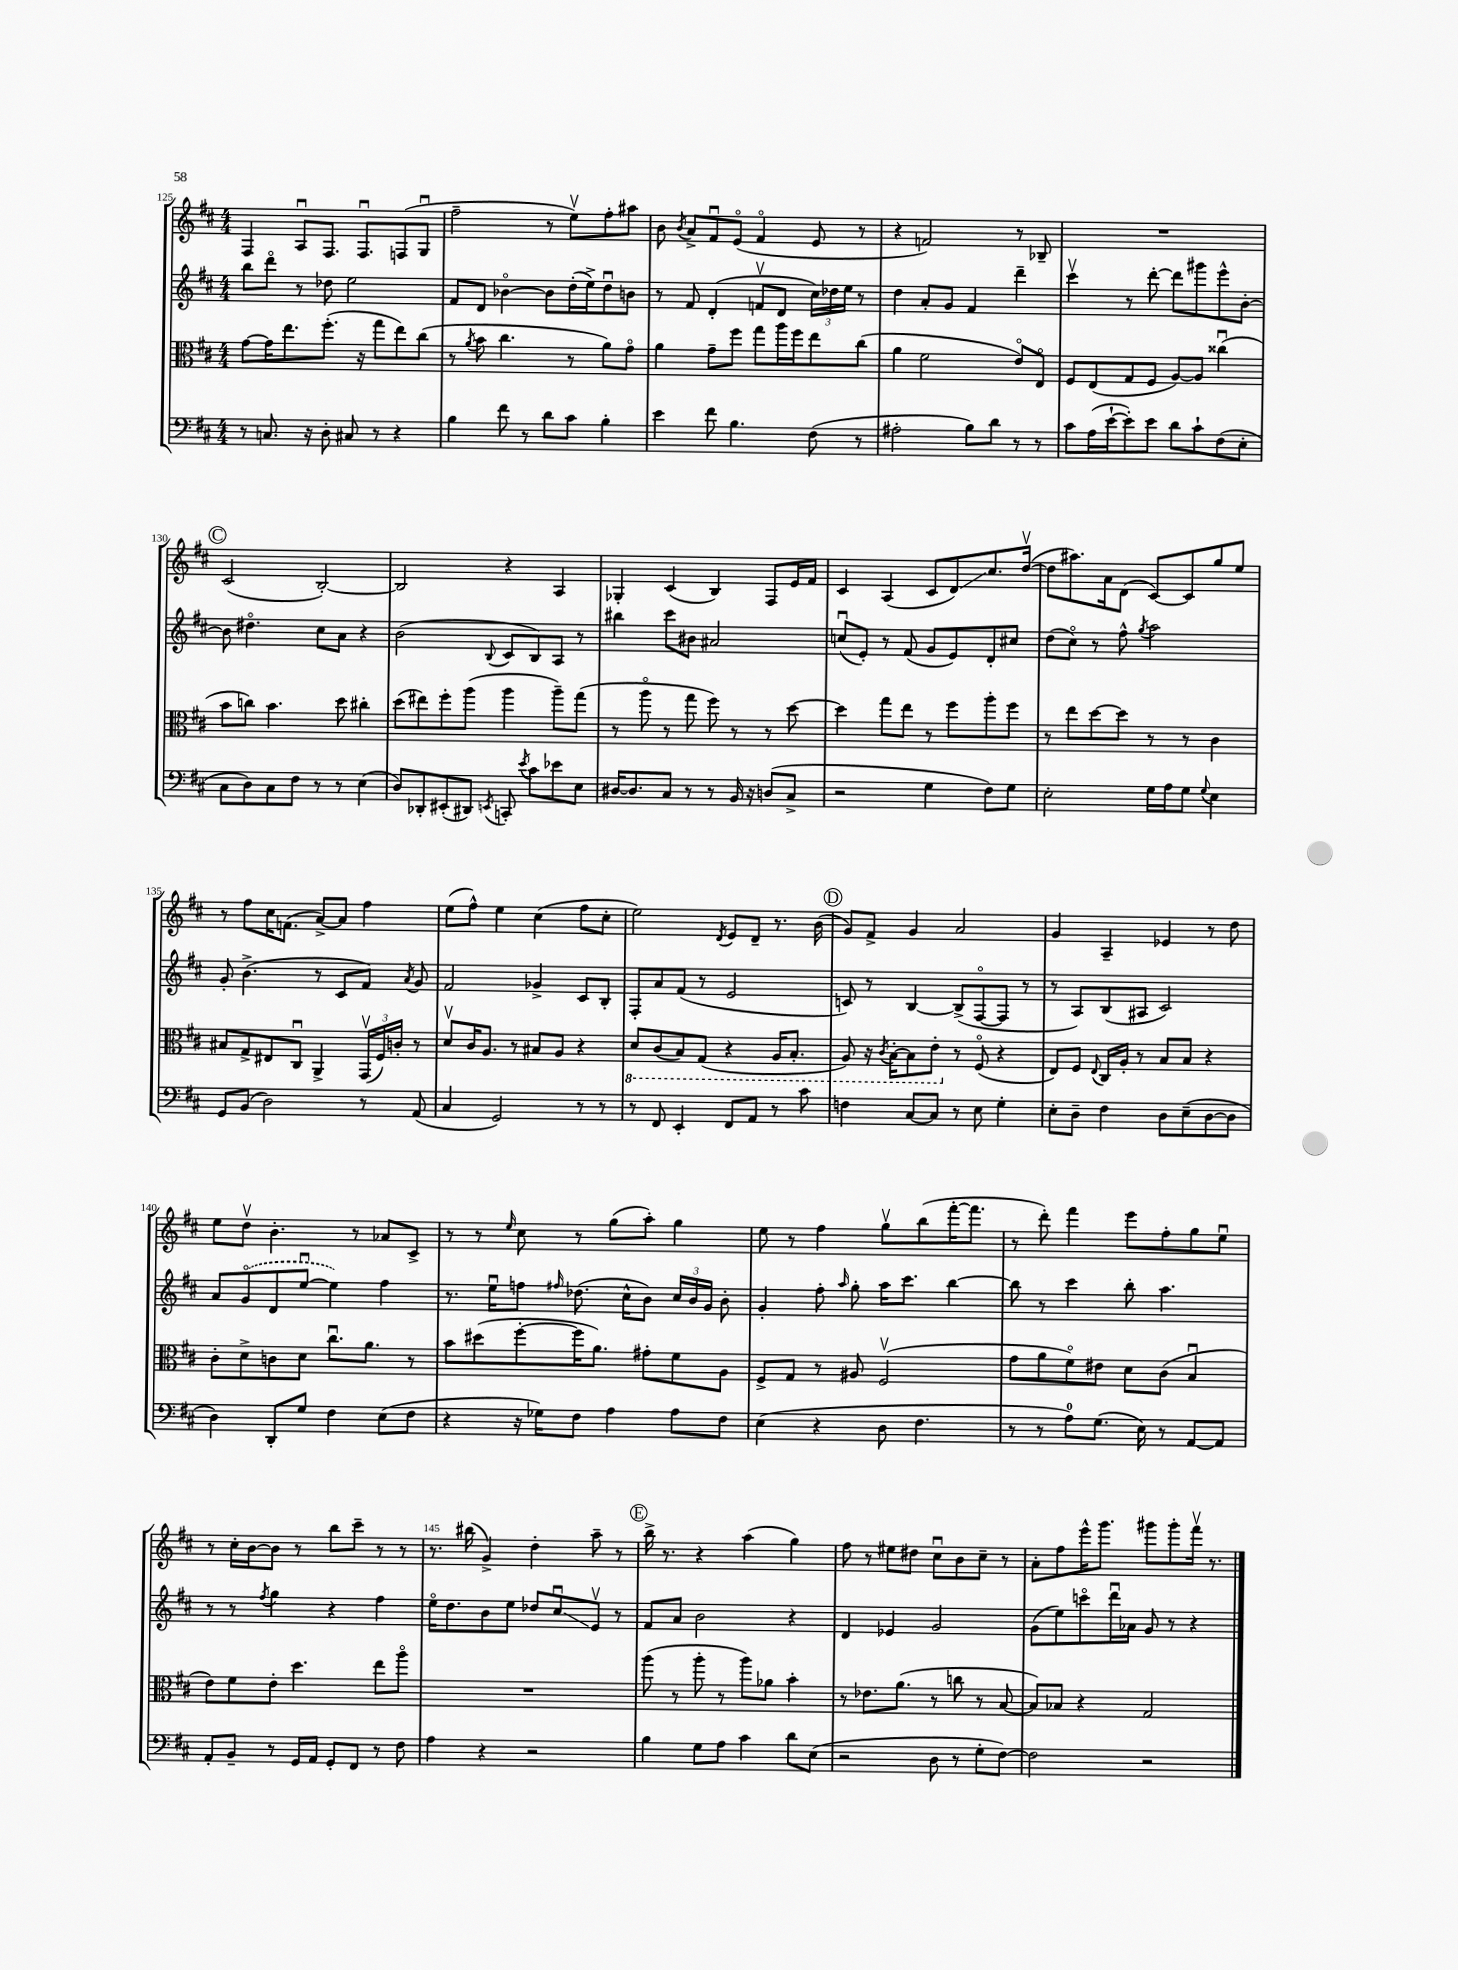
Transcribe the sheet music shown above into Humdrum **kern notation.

**kern	**kern	**kern	**kern
*staff4	*staff3	*staff2	*staff1
*clefF4	*clefC3	*clefG2	*clefG2
*k[f#c#]	*k[f#c#]	*k[f#c#]	*k[f#c#]
*M4/4	*M4/4	*M4/4	*M4/4
8r	[8g	8bb	4F#
8.C	16g]	8dddo	.
.	8.ee	.	.
.	.	8r	8Au
16r	.	.	.
8D'	(8.ff#'	8dd-	8.F#
8C#	.	2ee	.
.	16r	.	8.F#u
8r	8gg	.	.
4r	8ee)	.	(8F
.	(8cc#	.	8Gu
=	=	=	=
4B	8r	8f#	2ff#~
.	8qa	.	.
.	8b	8d	.
8f#	4.cc#	[4b-o	.
8r	.	.	.
8d	.	8b-]	8r
8c#	8r	(16dd'	8eev)
.	.	16ee^)	.
4B'	8a)	8ddu	8ff#'
.	8go	8b	8aa#
=	=	=	=
4e	4a	8r	8b
.	.	.	8qb
.	.	8f#	8a^
8f#	8g~	(4d'	8f#u
4.B	8ff#	.	(8eo
.	8gg	8fv	4f#o
.	16aa	8d	.
.	16ff#	.	.
(8F#	8ee	24cc#)	8e
.	.	24dd-	.
.	.	24ee	.
8r	(8cc#	8r	8r
=	=	=	=
2A#'	4a	4dd	4r
.	2f#	8a'	2f)
.	.	8g	.
8B)	.	4f#	.
8d	.	.	.
8r	8eo)	4ddd~	8r
8r	8Eo	.	8B-~
=	=	=	=
8c#	8F#	4ccc#v	1r
(16A	(8E	.	.
[16e`	.	.	.
8e'])	8G	8r	.
8e	8F#	[8ddd'	.
8d	[8A)	8ddd]	.
8c#`	8A]	8ggg#	.
(8F#	(4cc##u	8eee^^	.
8E'	.	[8b'	.
=	=	=	=
8C#	8b	8b]	(2c#
8D)	8cc)	4.dd#o	.
8C#	4.b	.	.
8F#	.	.	.
8r	.	8cc#	[2B')
8r	8dd	8a	.
(4E	4cc#'	4r	.
=	=	=	=
8D)	(8dd	(2b	2B]
8DD-'	8ee#)	.	.
(8EE#'	8ff#'	.	.
8DD#)	(8aa	.	.
8qEE	.	8qqB	.
8CC'	4aa	8c#	4r
8qe	.	.	.
8c#	.	8B)	.
8e-	8aa~)	8A	4A
8E	(8gg	8r	.
=	=	=	=
[16D#	8r	4bb#	4G-'
8.D#]	.	.	.
.	8aao	.	.
8C#	8r	8ccc#	(4c#
8r	8gg	8b#	.
8r	8ff#)	2a#	4B)
16BB	8r	.	.
16r	.	.	.
(8D	8r	.	8F#
8C#^	[8dd	.	16e
.	.	.	16f#
=	=	=	=
2r	4dd]	(8ccu	4c#
.	.	8e')	.
.	8gg	8r	(4A
.	8ee	(8f#	.
4G	8r	8g	8c#
.	8ff#	8e)	8d)
8F#)	8aa'	8d'	8.cc#
8G	8ff#	8cc#	.
.	.	.	([16ddv
=	=	=	=
2E'	8r	(8dd	8dd]
.	8ee	8cc#o)	8.aa#)
.	[8dd	8r	.
.	.	.	16a
.	8dd]	8ff#^^	(8d
.	.	8qgg	.
16G	8r	2aa	[8c#)
16A	.	.	.
8G	8r	.	8c#]
8qqG	.	.	.
4E	4c#	.	8gg
.	.	.	8ee
=	=	=	=
8GG	8B#	8g'	8r
(8BB	8G^	(4.b^	8ff#
2D)	8E#	.	16cc#
.	.	.	(8.f
.	8C#u	.	.
.	4AA^	8r	[8a^)
.	.	8c#	8a]
8r	(24GGv	8f#)	4ff#
.	24F#)	.	.
.	24c'	.	.
.	.	8qa	.
(8AA	8r	8g	.
=	=	=	=
4C#	8dv	2f#	(8ee
.	16c#	.	8ff#^^)
.	8.A	.	.
2GG)	.	.	4ee
.	8r	.	.
.	8B#	4g-^	(4cc#
.	8A	.	.
8r	4r	8c#	8ff#
8r	.	8B'	8cc#'
=	=	=	=
8r	8D	8F#'	2ee)
8FF#	(8C#	8a	.
4EE'	8BB)	(8f#	.
.	(8GG	8r	.
.	.	.	8qd
8FF#	4r	2e	8e
8AA	.	.	8d~
8r	16AA	.	8.r
.	8.BB'	.	.
8c#	.	.	.
.	.	.	(16b
=	=	=	=
4F	8AA)	8c)	8g)
.	16r	8r	8f#^
.	8qC#	.	.
.	[16BB'	.	.
[8C#	8BB]	[4B	4g
8C#]	8E'	.	.
8r	8r	(8B^]	2a
8E	(8F#o	[8F#o	.
4G'	4r	8F#]	.
.	.	8r	.
=	=	=	=
8E'	8E)	8r	4g
8D~	8F#	8A)	.
.	8qqE	.	.
4F#	16C#	(8B	4A~
.	16A'	.	.
.	8r	8A#	.
8D	8B	2c#)	4e-
(8E~	8B	.	.
[8D	4r	.	8r
8D]	.	.	8dd
=	=	=	=
4D)	8c#'	8a	8ee
.	8d^	(8go	8ddv
8DD'	8c	8d	4.b'
8G	8d	[8eeu	.
4F#	8.cc#u	4ee])	.
.	.	.	8r
.	8.a	.	.
(8E	.	4ff#	8a-
8F#	8r	.	8c#^
=	=	=	=
4r	8b	8.r	8r
.	(8dd#	.	8r
.	.	16eeu	.
.	.	.	16qqee
16r	[8ff#'	8ff	8cc#
16G-)	.	.	.
.	.	16qqff#	.
8F#	16ff#]	(8.dd-	8r
.	8.a)	.	.
4A	.	.	(8gg
.	.	16cc#^^	.
.	8g#'	8b)	8aa')
8A	8f#	24cc#	4gg
.	.	24b	.
.	.	24g	.
8F#	8A	8b'	.
=	=	=	=
(4E	8F#^	4g'	8ee
.	8G	.	8r
4r	8r	8ff#'	4ff#
.	.	16qqaa	.
.	8A#	8gg'	.
8D	(2F#v	16aa	8ggv
.	.	8.ccc#	.
4.F#	.	.	(8bb
.	.	[4bb	[16fff#'
.	.	.	8.fff#]
=	=	=	=
8r	8g	8bb]	8r
8r	8a	8r	8ddd')
8A)	8f#o)	4ccc#	4fff#
(8.G	8e#	.	.
.	8d	8bb'	8eee
16E)	.	.	.
8r	(8c#	4.aa	8ff#'
[8AA	4Bu	.	8gg
8AA]	.	.	8eeu
=	=	=	=
8AA'	8e)	8r	8r
8BB~	8f#	8r	16cc#'
.	.	.	[16b
.	.	8qff#	.
8r	8e'	4gg	8b]
16GG	4.dd	.	8r
16AA	.	.	.
8GG'	.	4r	8bb
8FF#	.	.	8ccc#~
8r	8ee	4ff#	8r
8F#	8aao	.	8r
=	=	=	=
4A	1r	16eeo	8.r
.	.	8.dd	.
.	.	.	(16bb#
4r	.	8b	4g^)
.	.	8ee	.
2r	.	8dd-	4dd'
.	.	8cc#u	.
.	.	8ev	8aa~
.	.	8r	8r
=	=	=	=
4B	(8aa	8f#	16bb^
.	.	.	8.r
.	8r	8a	.
8G	8aa'	2b	4r
8A	8r	.	.
4c#	8aa)	.	(4aa
.	8a-	.	.
8d	4b'	4r	4gg)
(8E	.	.	.
=	=	=	=
2r	8r	4d	8ff#
.	8.e-	.	8r
.	.	4e-	8ee#
.	(8.a	.	.
.	.	.	8dd#
8D	8r	2g	8cc#u
8r	8cc	.	8b
8G'	8r	.	8cc#~
[8F#)	[8B	.	8r
=	=	=	=
2F#]	8B])	(8g	8a'
.	8B-	8ee)	8ff#
.	4r	8ccco	16eee^^
.	.	.	8.ggg
.	.	16dddu	.
.	.	16a-	.
2r	2G	8g	8ggg#
.	.	8r	8ggg#'
.	.	4r	16fff#v
.	.	.	8.r
==	==	==	==
*-	*-	*-	*-
